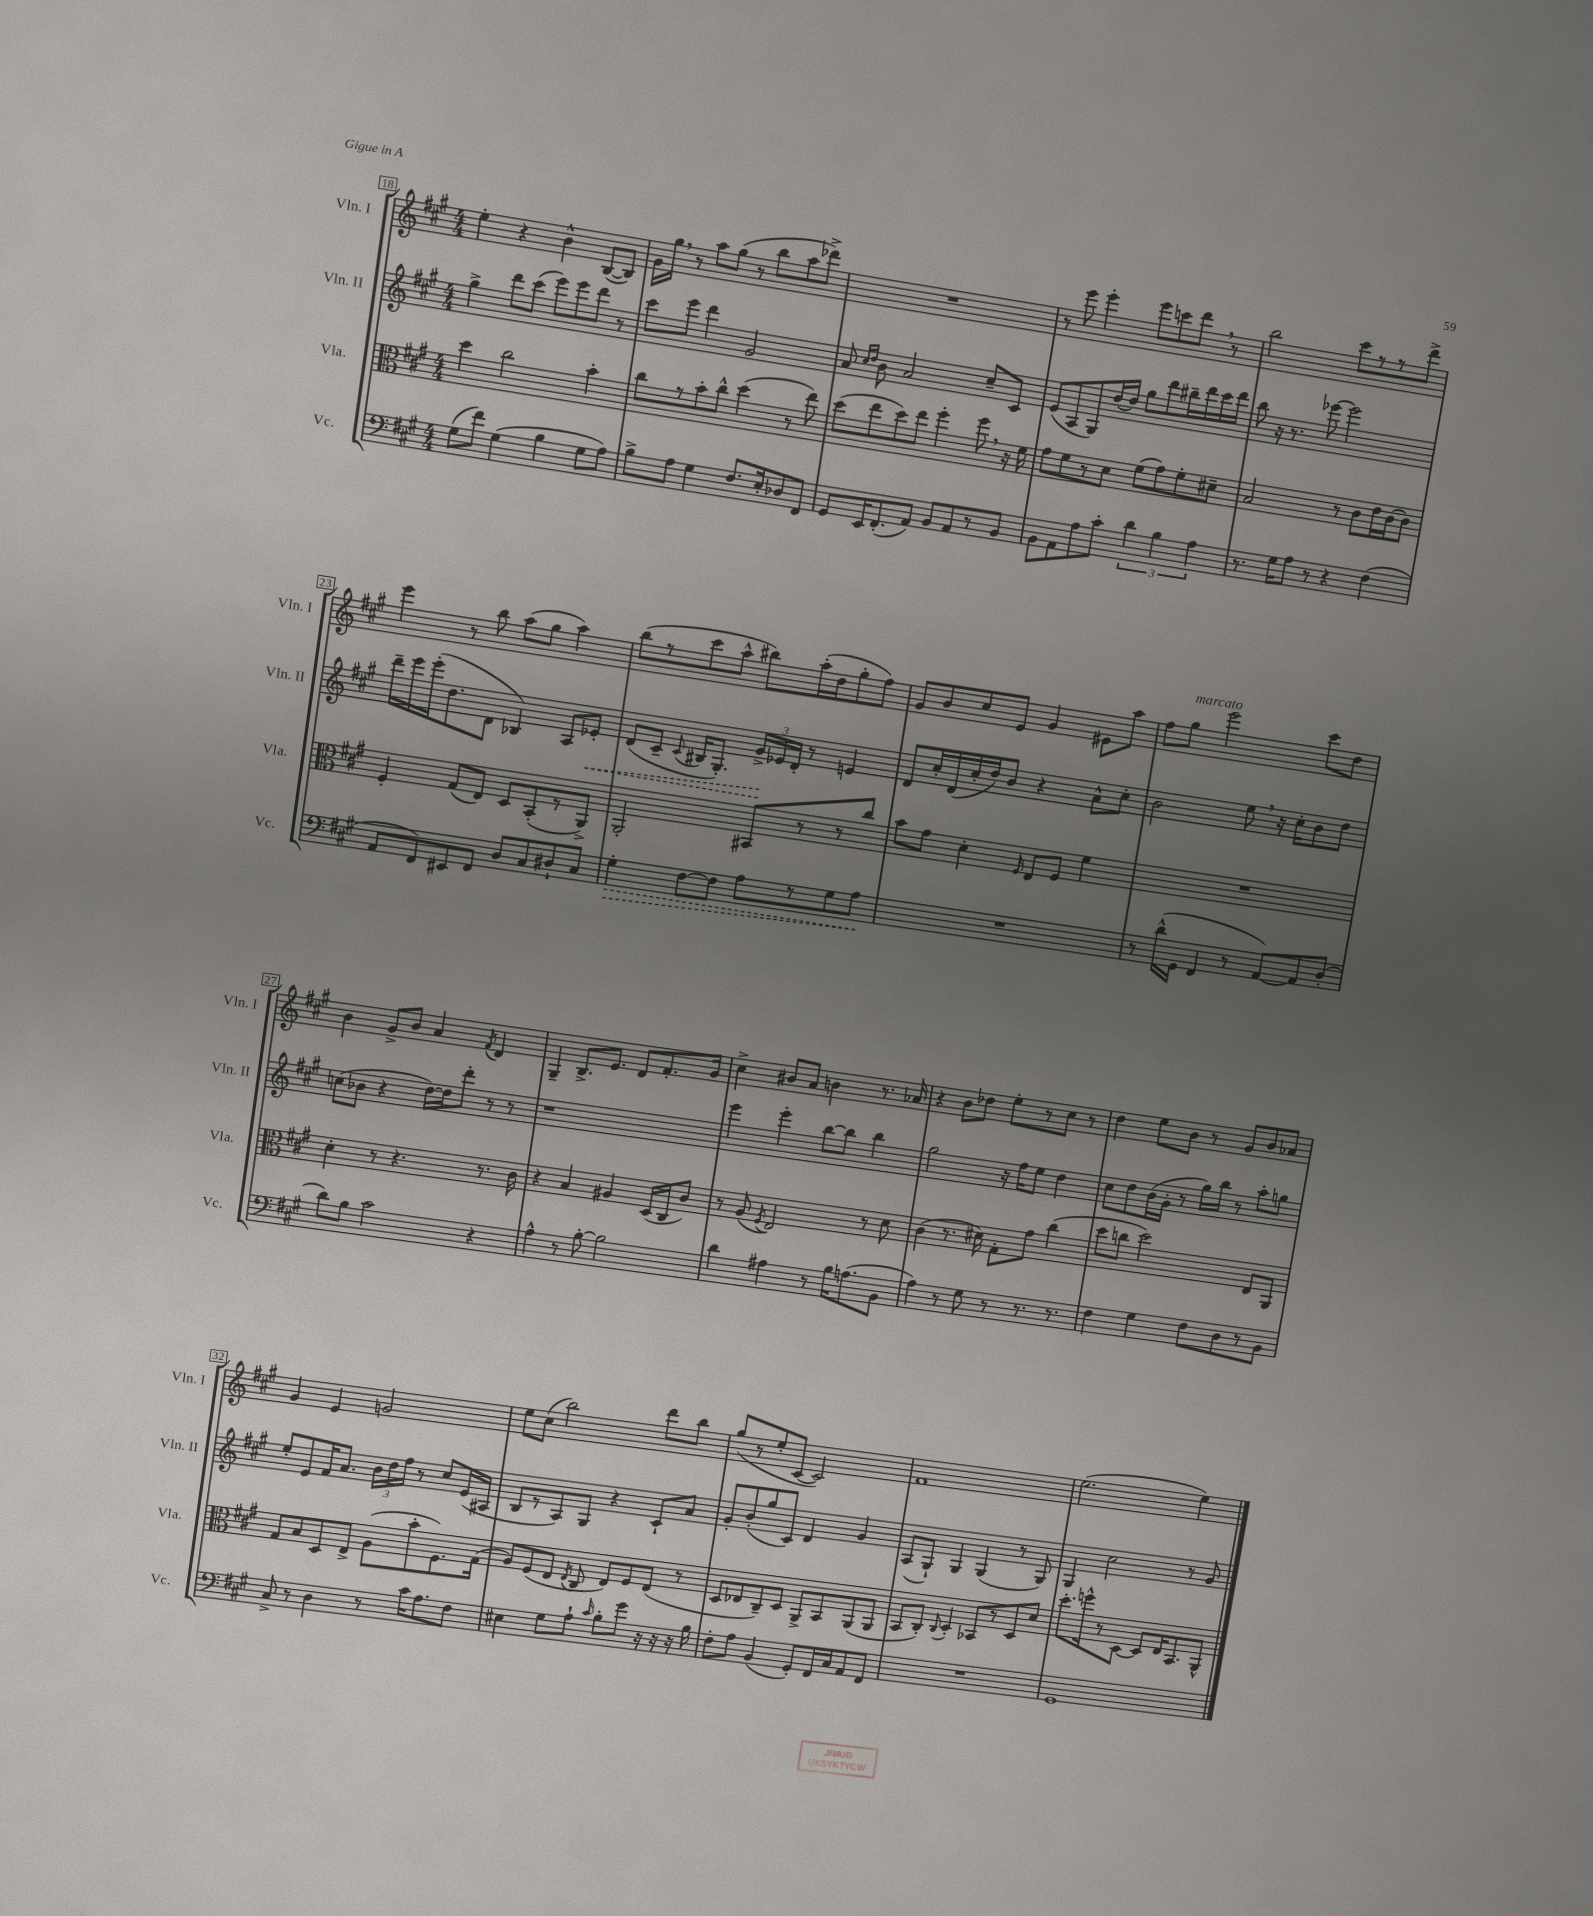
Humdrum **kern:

**kern	**kern	**kern	**kern
*staff4	*staff3	*staff2	*staff1
*clefF4	*clefC3	*clefG2	*clefG2
*k[f#c#g#]	*k[f#c#g#]	*k[f#c#g#]	*k[f#c#g#]
*M4/4	*M4/4	*M4/4	*M4/4
(8G#	4dd	4gg#^	4ee'
8f#)	.	.	.
(4G#	2cc#	8ddd	4r
.	.	(8ccc#	.
4B	.	8eee)	4b^^
.	.	8eee	.
8G#	4b'	8ddd	([8B
8A)	.	8r	8B])
=	=	=	=
8B^	8cc#	8ccc#	16g#
.	.	.	16gg#
8A	8r	8eee	8r
4G#	8b'	4ddd	8aa
.	8cc#^^	.	(8gg#
8.F#	(4dd	2g#	8r
.	.	.	8bb
16E'	.	.	.
8D-	8r	.	8aa
8FF#	8ee)	.	8ddd-^)
=	=	=	=
8GG#	(8dd	8a	1r
.	.	16qqcc#	.
.	.	16qqdd	.
16EE	8ee	8b	.
(8.FF#'	.	.	.
.	8dd)	2a	.
8AA)	8ee	.	.
8BB	4ff#'	.	.
8AA	.	.	.
8r	8ff#	8cc#~	.
8BB	16r	8c#	.
.	16f#	.	.
=	=	=	=
8BB	8g#	(8e	8r
8AA	8f#	8A	8eee
8A	8r	8G#)	4eee'
8c#'	8d	[16dd	.
.	.	16dd]	.
6d	(8f#	8gg#	8eee
.	8g#)	8ddd	8ccc
6B	.	.	.
.	8f#'	16bb#~	8ddd
.	.	16ddd	.
6A	.	.	.
.	8d#~	16ccc#	8r
.	.	16ddd	.
=	=	=	=
8.r	2B	8bb	2bb
.	.	16r	.
16G#	.	8.r	.
8A	.	.	.
8r	.	[8eee-	.
4r	8r	2eee-]	8ccc#
.	8c#	.	8r
(4F#	16e	.	8r
.	[16c#	.	.
.	8c#]	.	8ddd^
=	=	=	=
8AA	4F#'	16ddd~	4eee
.	.	16eee	.
8FF#)	.	(16eee'	.
.	.	8.dd	.
8EE#	(8G#	.	8r
8FF#	8E)	8d	8bb
8D	8D	4B-)	(8aa
8C#	(8BB'	.	8gg#
8D#`	8r	8A	4aa)
8C#	8AA^)	8e-'	.
=	=	=	=
4G#'	2AA'	(8d	(8bb
.	.	8c#~	8r
.	.	8qqc#	.
[8F#	.	16B#	8ccc#
.	.	8.G#')	.
8F#]	.	.	8aa^^
8A	8BB#	24g#^	8bb#)
.	.	24e-	.
.	.	24d'	.
8r	8r	8r	(16aa'
.	.	.	16dd
8G#	8r	4e	8gg#'
8A	8cc#	.	8ff#)
=	=	=	=
1r	8b	8d	8g#
.	8g#	16cc#'	8b
.	.	(16d	.
.	4d'	16cc#'	8cc#
.	.	16dd)	.
.	.	8b	8e
.	16qqF#	.	.
.	8E	4r	4g#
.	8F#	.	.
.	4f#	8a^^	8e#
.	.	8cc#'	8aa
=	=	=	=
8r	1r	2b	8ff#
(16d^^	.	.	8gg#
16GG#	.	.	.
4FF#	.	.	2eee
8r	.	8ee	.
[8AA)	.	16r	.
.	.	16cc#'	.
8AA]	.	8b	8ccc#
(8D'	.	8dd	8dd
=	=	=	=
8d)	4d'	(8cc	4b
8B	.	8b-	.
2c#	8r	4r	8g#^
.	4.r	.	8b
.	.	[16dd)	4a
.	.	16dd]	.
.	.	8ddd'	.
.	.	.	8qf#
4r	8.r	8r	4d
.	.	8r	.
.	16c#	.	.
=	=	=	=
4A^^	4r	1r	4G#~
8r	4B	.	8.B^
[8B'	.	.	.
.	.	.	8.e
2B]	4A#	.	.
.	.	.	8d
.	(16D	.	8.f#'
.	16C#	.	.
.	8c#)	.	.
.	.	.	16g#
=	=	=	=
4d	8r	4eee	4cc#^
.	(8A	.	.
.	8qF#	.	.
4A#	2E)	4eee'	8b#
.	.	.	8a
8r	.	[8bb	4b
16B	.	8bb]	.
(8.A	.	.	.
.	8r	4bb	8.r
8BB	8d	.	.
.	.	.	16a-
=	=	=	=
4A)	(4c#	2gg#	4r
8r	8.r	.	8b
8G#	.	.	8dd-
.	16d#)	.	.
8r	8G#'	16r	8ee'
.	.	16ff#	.
8.r	8g#	8ee	8r
.	(4cc#	4dd	8cc#
8.r	.	.	.
.	.	.	8r
=	=	=	=
4F#	8dd	8cc#	4dd
.	8cc	8dd	.
4G#	2dd)	(16b	8ee
.	.	16g#'	.
.	.	8r	8b
8F#	.	16gg#)	8r
.	.	16bb	.
8D	.	8r	8g#
8r	8E	8aa'	8b
8BB	8AA	8gg	8a-
=	=	=	=
8C#^	8G#	8ee'	4g#
8r	8B	8e	.
4D	8D	16f#	4e
.	.	8.a	.
.	8E^	.	.
8r	(8A	24b	2g
.	.	24dd	.
.	.	24ff#	.
16c#	8b'	8r	.
8.A	.	.	.
.	8.F#)	8cc#	.
8F#	.	(16e	.
.	(16G#	16A#	.
=	=	=	=
4E#	8A)	8B	8ee
.	(8F#	8r	(8cc#
8G#	8E	8A)	2bb)
.	8qE	.	.
8A`	8C#	8G#	.
16qqc#	.	.	.
8B'	8E)	4r	.
8g#	8F#	.	.
16r	(8E	8c#`	8ddd
16r	.	.	.
16r	8r	8a	8bb
16B	.	.	.
=	=	=	=
8F#'	8D	8g#'	(8gg#
8A	8E-	(8b'	8r
(4BB	8C#~)	8gg#	8ee'
.	8D	8c#)	[8c#
8GG#')	8AA^	4d	2c#])
16FF#	8BB	.	.
16C#	.	.	.
8AA	(8AA	4g#	.
8FF#	8AA	.	.
=	=	=	=
1r	8BB	(8A	1f#
.	8C#')	8G#`)	.
.	8qqC#	.	.
.	4D'	4G#	.
.	8BB-	(4G#	.
.	8r	.	.
.	8D	8r	.
.	8d	8G#)	.
=	=	=	=
1GG#	8.dd'	4G#	(2.ee
.	16ff^^	.	.
.	8r	2cc#	.
.	[8D	.	.
.	8D]	.	.
.	16E	.	.
.	8.BB	.	.
.	.	8r	4ee)
.	8AA^^	8g#	.
==	==	==	==
*-	*-	*-	*-
